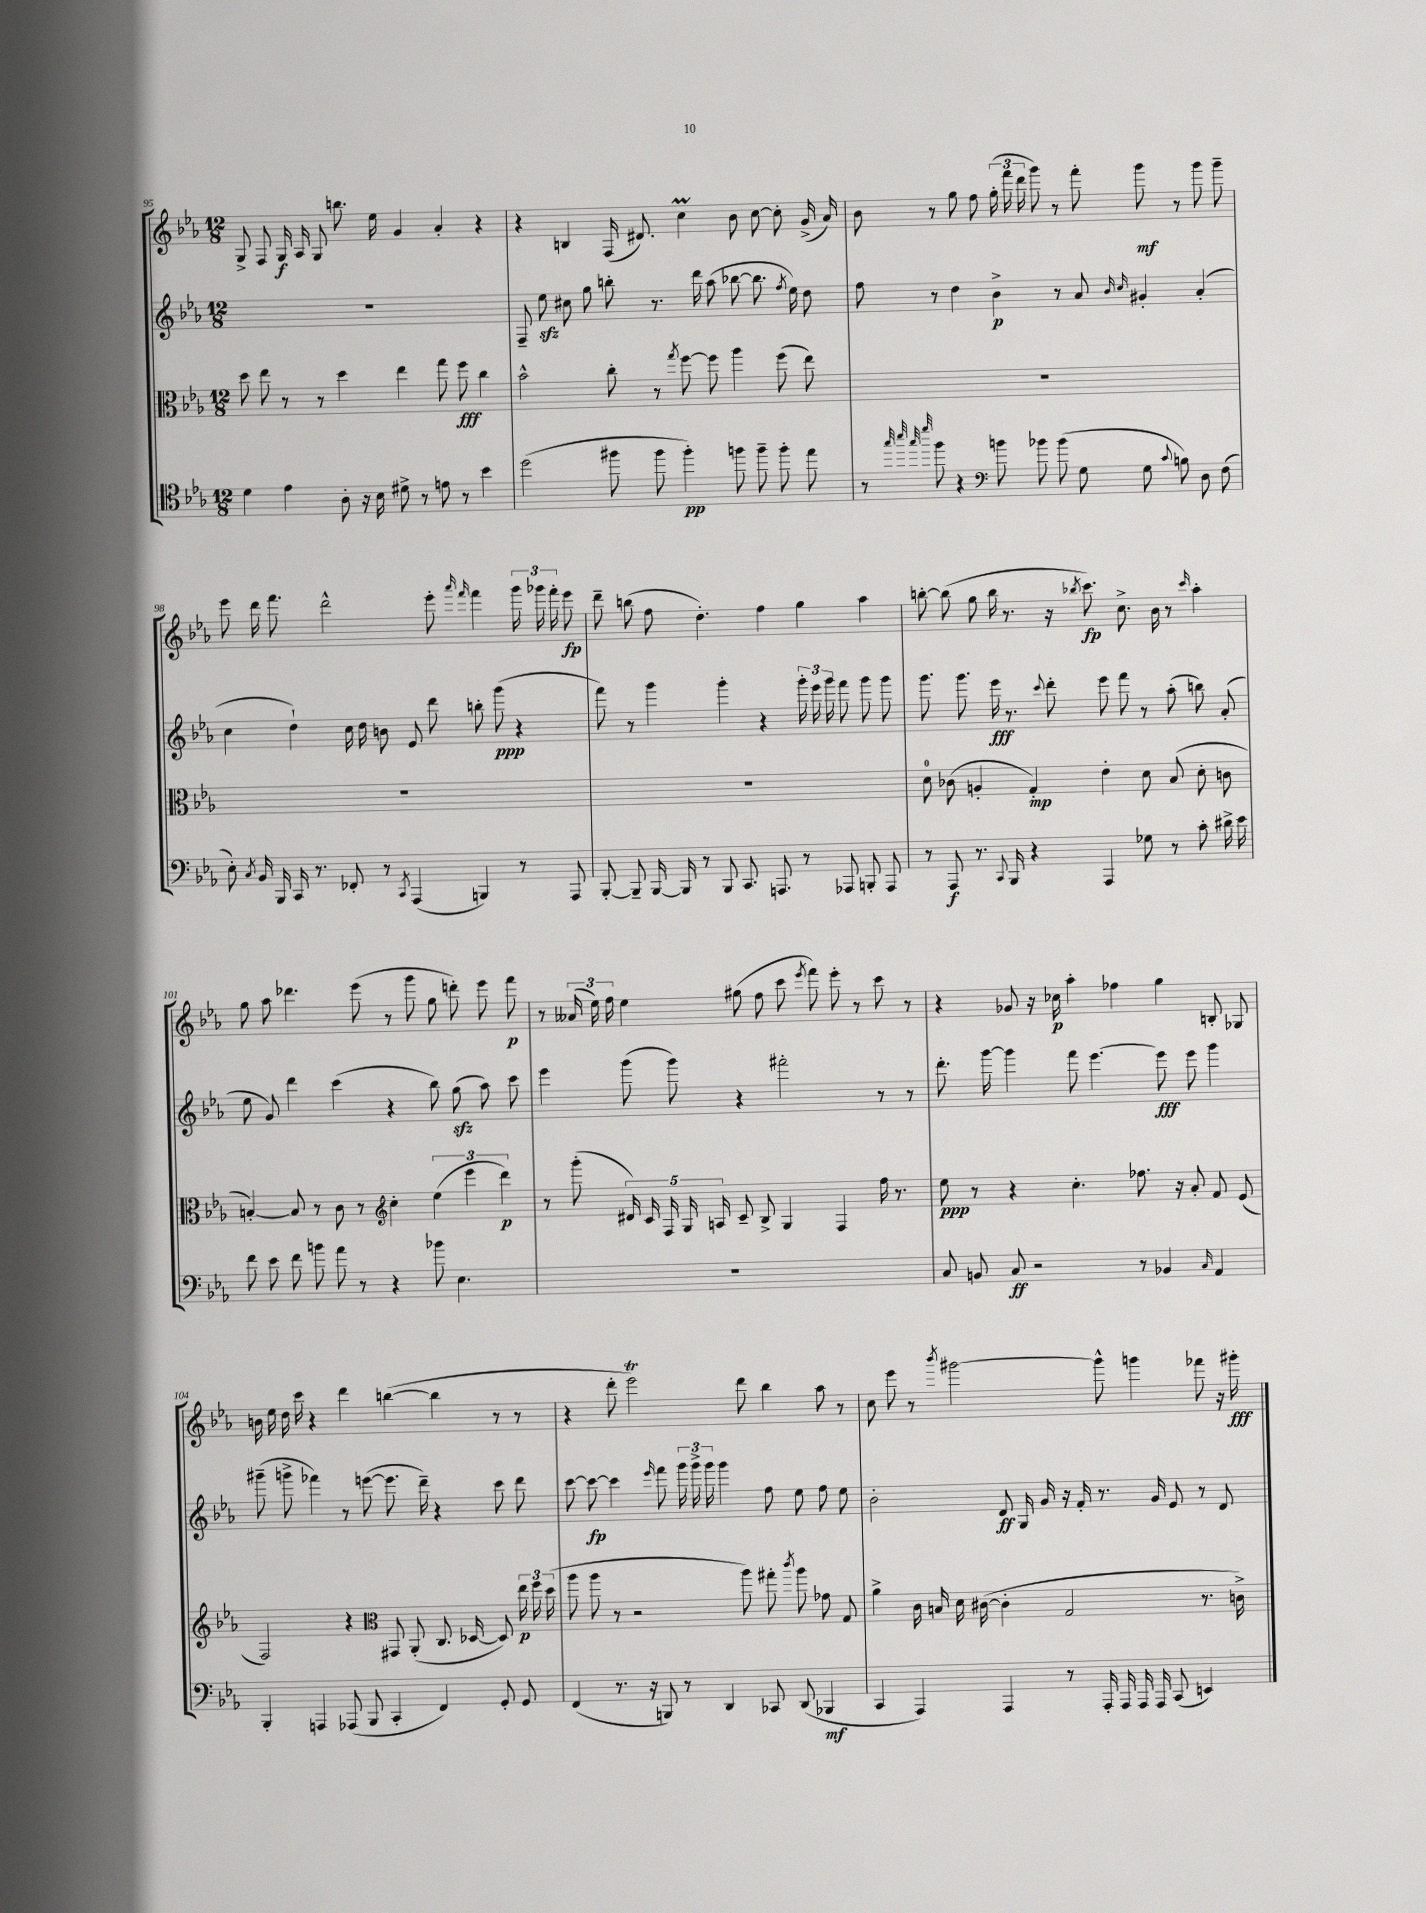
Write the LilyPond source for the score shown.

<<
\new StaffGroup <<
\new Staff = "s0" {
    \clef treble \key ees \major \numericTimeSignature \time 12/8
    \autoBeamOff g8-> f8 g16\f aes16 g8 b''8. ees''16 g'4 aes'4-. r4 |
    r4 b4 f16( dis'8.) c''4\prall bes'8 c''8~ c''8-. g'16->( aes'16) |
    bes'8 r8 g''8 f''8 \tuplet 3/2 { g''16-.( f'''16 d'''16 } g'''8) r8 f'''8-. g'''8\mf r8 g'''8 g'''8-- |
    ees'''8 d'''16 f'''8. d'''2-^ ees'''8-. \grace { aes'''16 f'''16 } f'''4 \tuplet 3/2 { g'''16 ges'''16 f'''16-. } ees'''8\fp |
    d'''8-- b''8( f''8 d''4.-.) f''4 g''4 aes''4 |
    b''8~-. b''8( g''8 b''16 r8. r16 \acciaccatura { bes''8 } c'''8.\fp) c''8.-> bes'16 r8 \grace { c'''16 } aes''4-. |
    g''8 aes''8 des'''4. ees'''8( r8 g'''8 g''8 d'''8-.) ees'''8 f'''8\p |
    r8 \tuplet 3/2 { aeses'16( ees''16) f''16 } ees''4 gis''8( f''8 c'''8 \acciaccatura { ees'''8 } f'''8) ees'''8-. r8 c'''8 r8 |
    r4 ges'8 r16 ces''16\p aes''4-. fes''4 g''4 b8-. ges8 |
    b'16 ees''16 d''16 c'''16 r4 d'''4 b''4~( b''4 r8 r8 |
    r4 d'''8-. ees'''2\trill) d'''8 bes''4 aes''8 r8 |
    c''8 ees'''8 r8 \acciaccatura { bes'''8 } gis'''2~ gis'''8-^ g'''4 fes'''8 r16 gis'''16-.\fff \bar "|." |
}
\new Staff = "s1" {
    \clef treble \key ees \major \numericTimeSignature \time 12/8
    \autoBeamOff R1. |
    f8-- ees''8\sfz cis''8 g''8 b''8-. r8. d'''16 aes''8( bes''8~ bes''8. \acciaccatura { f''8 } ees''16) d''8 |
    f''8 r8 d''4 bes'4->\p r8 aes'8 \grace { bes'16 c''16 } gis'4-. aes'4-.( |
    c''4 d''4-!) c''16 d''16 b'8 ees'8 d'''8 b''8-. g'''8\ppp( r4 |
    f'''8) r8 g'''4 g'''4-. r4 \tuplet 3/2 { g'''16-. ees'''16 g'''16 } f'''8 g'''8 g'''8 |
    g'''8. g'''8. ees'''16\fff r8. \appoggiatura { c'''8 } d'''8-. ees'''8 f'''8 r8 aes''8-.( b''8) aes'8-.( |
    ees''8 g'8) d'''4 c'''4( r4 bes''8) g''8\sfz( aes''8) c'''8 |
    ees'''4 g'''8( g'''8) r4 fis'''2-. r8 r8 |
    d'''8.-. g'''16~ g'''4 f'''8 ees'''4.~ ees'''8\fff ees'''8 g'''4 |
    gis'''8--( g'''8-> fes'''4) r8 e'''8~( e'''8. d'''16--) r4 c'''8 d'''8 |
    c'''8~ c'''8~\fp c'''4 \grace { ees'''16 } f'''8 \tuplet 3/2 { g'''16 g'''16-> g'''16 } g'''4 f''8 ees''8 f''8 ees''8 |
    bes'2-. d'8\ff g16 g'16 r16 f'16-. r8. g'16 ees'8 r8 d'8 \bar "|." |
}
\new Staff = "s2" {
    \clef alto \key ees \major \numericTimeSignature \time 12/8
    \autoBeamOff d''8 ees''8 r8 r8 d''4 ees''4 g''8 f''8\fff c''4 |
    bes'2-^ c''8-. r8 \acciaccatura { g''8 } f''8~ f''8 aes''4 f''8( ees''8) |
    R1. |
    R1. |
    R1. |
    d'8-0 ces'8( a4-. g4-.\mp) ees'4-. d'8 bes8( d'8-. c'8 |
    b4~-.) b8 r8 c'8 r8 \clef treble c''4-. \tuplet 3/2 { ees''4( ees'''4 d'''4\p) } |
    r8 g'''8-.( \tuplet 5/4 { dis'16) c'16 f16 g16 a16 } c'8-- bes8-> g4 f4 f''16 r8. |
    ees''8\ppp r8 r4 c''4.-. fes''8. r16 aes'8-. f'8 ees'8( |
    f2) r4 \clef alto gis,8 aes,8-.( c8. des16~ des8) \tuplet 3/2 { ees''16\p f''16 d''16( } |
    aes''8 aes''8 r8 r2 aes''8) gis''8-. \acciaccatura { c'''8 } aes''8 ges'8 g8 |
    aes'4-> c'16 b16 d'16 cis'16~( cis'4-. g2 r8. c'16->) \bar "|." |
}
\new Staff = "s3" {
    \clef tenor \key ees \major \numericTimeSignature \time 12/8
    \autoBeamOff d'4 ees'4 aes8-. r16 bes16 dis'8-> r8 e'8 r8 bes'4 |
    d''2( fis''8 fis''8 fis''4-.\pp) f''8 f''8-- f''8-. ees''8 |
    r8 \grace { g''32 bes''32 g''32 d'''32 } f''8 r4 \clef bass b'8 bes'8 bes'8( g8 g8 \appoggiatura { c'8 } b8) d8 f8( |
    ees8-.) \acciaccatura { c8 } bes,16 bes,,16 c,16 r8. fes,8-. r8 \acciaccatura { c,8 } aes,,4( b,,4) r8 aes,,8 |
    bes,,8~-. bes,,8-- bes,,16~ bes,,16 r8 bes,,8 c,8. a,,8. r8 aes,,8 b,,8-. aes,,8 |
    r8 aes,,8\f r8. \appoggiatura { c,8 } bes,,16 r4 aes,,4 ges8 r8 c'8-. dis'16-> ees'16 |
    f'8 ees'8 f'8 b'8 aes'8 r8 r4 bes'8 ees4. |
    R1. |
    c8 b,8 c8\ff r2 r8 bes,4 \grace { c16 } aes,4 |
    bes,,4-. a,,4 aes,,8( bes,,8 c,4-. f,4) g,8-. g,8 |
    f,4( r8. r16 b,,8) r8 d,4 ces,8 d,8( bes,,4\mf |
    c,4 aes,,4) aes,,4 r8 aes,,16-. aes,,16 aes,,16 aes,,16 c,8( e,4) \bar "|." |
}
>>
>>
\layout { \context { \Score currentBarNumber = #95 } }
